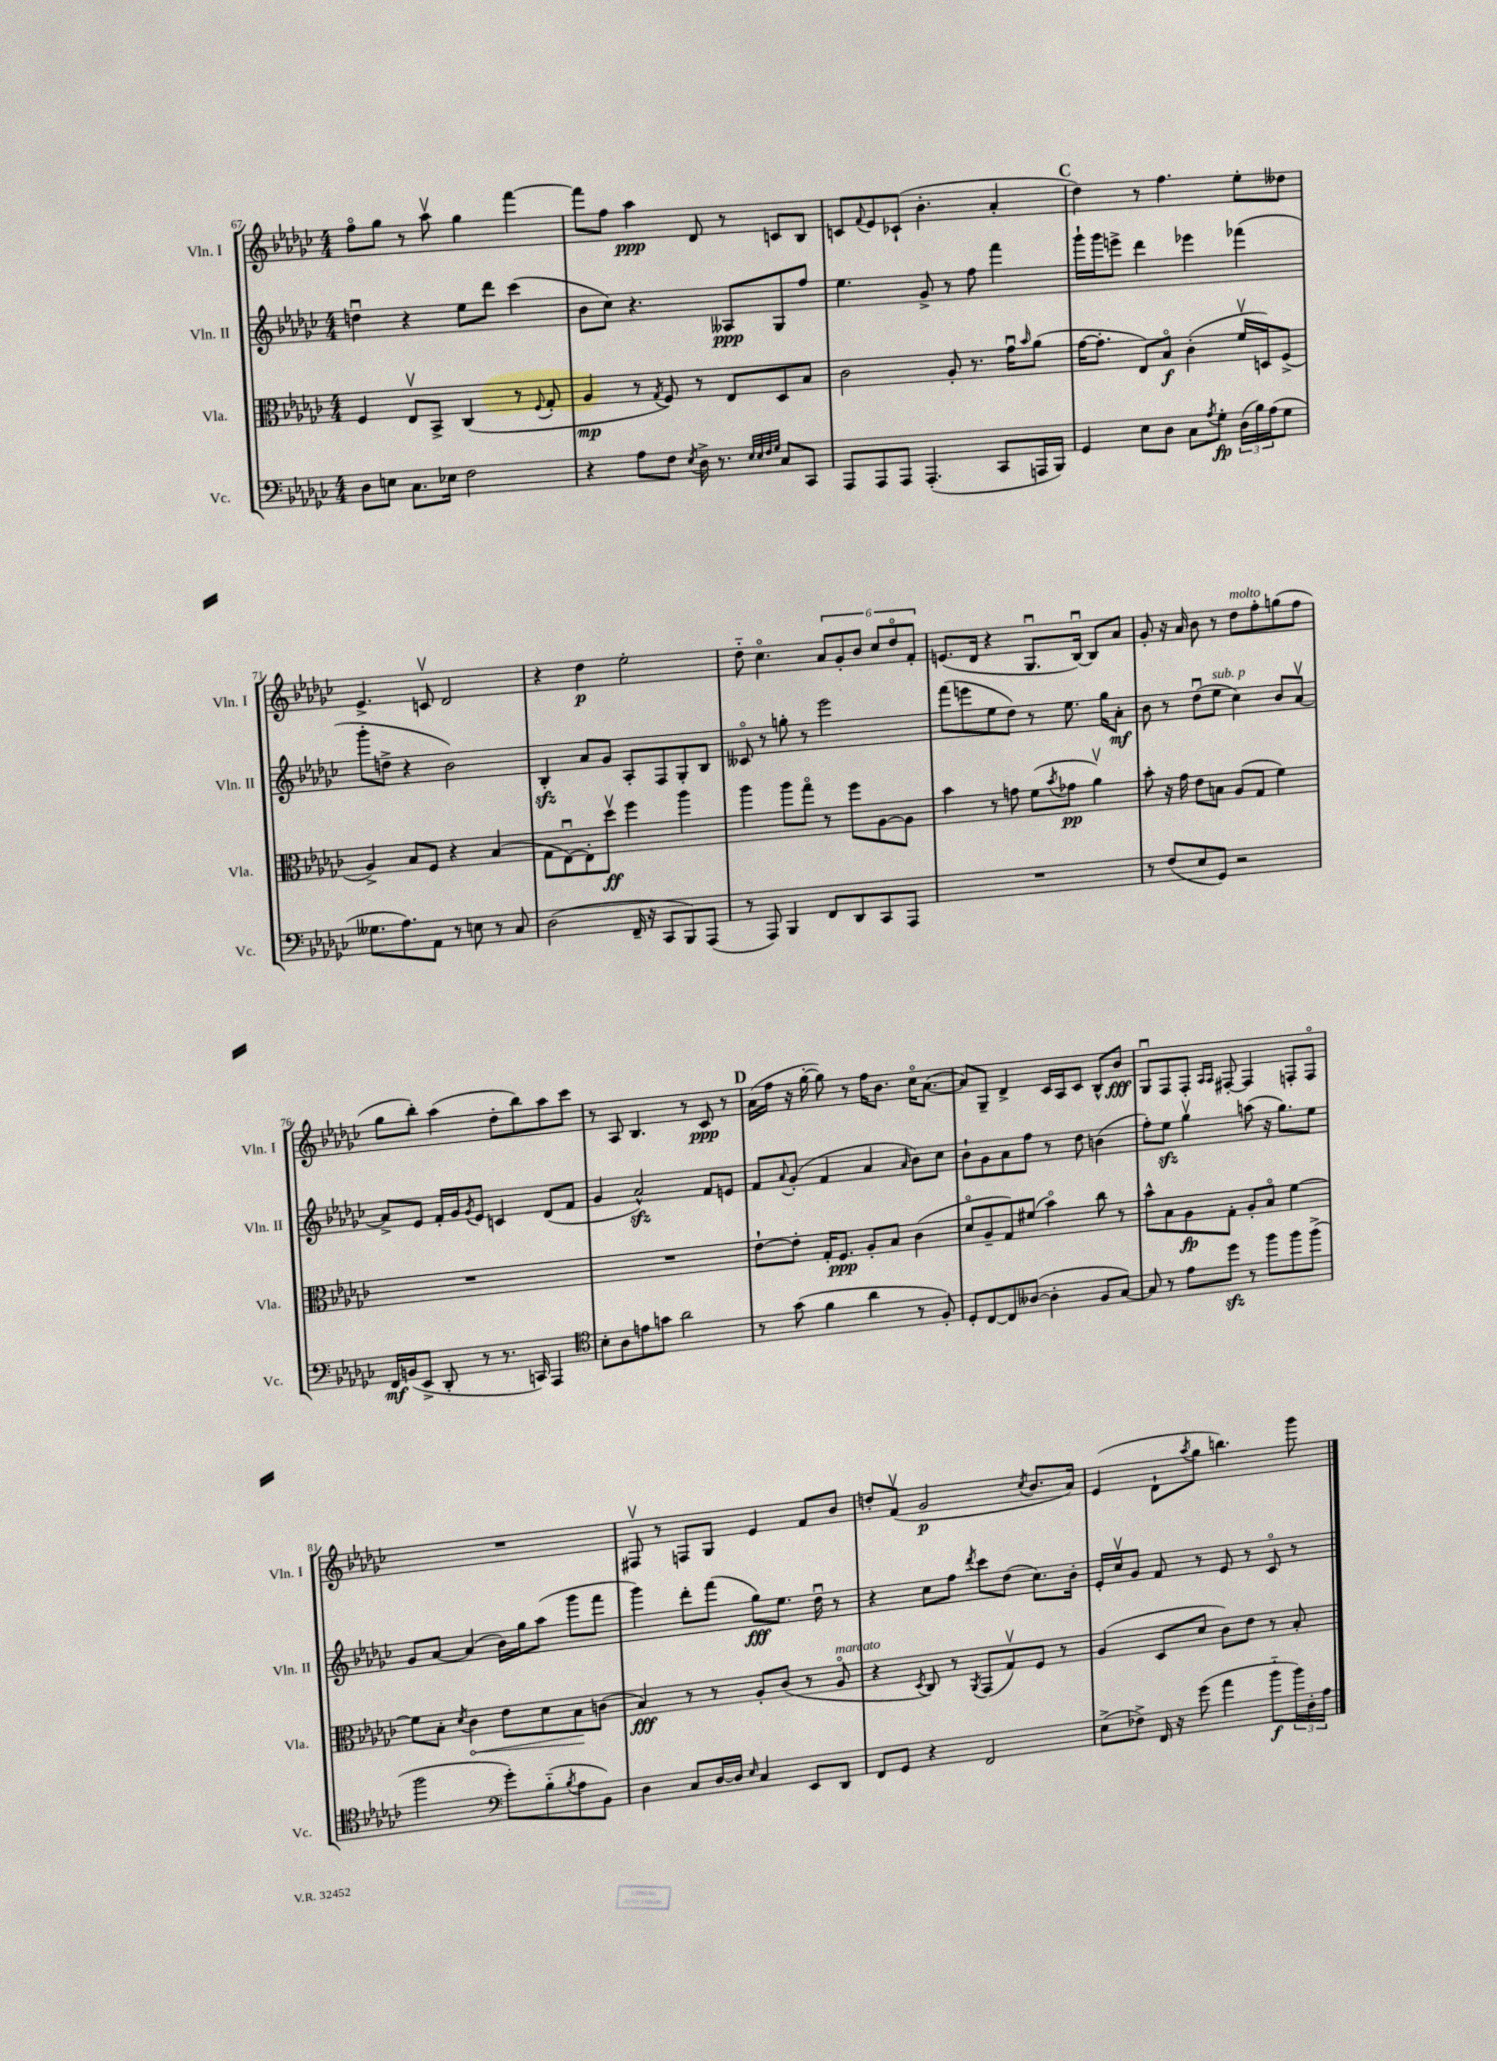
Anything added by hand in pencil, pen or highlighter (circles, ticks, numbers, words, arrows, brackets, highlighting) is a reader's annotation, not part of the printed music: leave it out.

**kern	**dynam	**kern	**dynam	**kern	**dynam	**kern	**dynam
*part4	*part4	*part3	*part3	*part2	*part2	*part1	*part1
*staff4	*staff4	*staff3	*staff3	*staff2	*staff2	*staff1	*staff1
*I"Vc.	*	*I"Vla.	*	*I"Vln. II	*	*I"Vln. I	*
*I'Vc.	*	*I'Vla.	*	*I'Vln. II	*	*I'Vln. I	*
*clefF4	*	*clefC3	*	*clefG2	*	*clefG2	*
*k[b-e-a-d-g-c-]	*	*k[b-e-a-d-g-c-]	*	*k[b-e-a-d-g-c-]	*	*k[b-e-a-d-g-c-]	*
*M4/4	*	*M4/4	*	*M4/4	*	*M4/4	*
=67	=67	=67	=67	=67	=67	=67	=67
8D-\L	.	4F/	.	4ddnu\	.	8ff\L	.
8En\J	.	.	.	.	.	8gg-\J	.
8.C-\L	.	8E-v/L	.	4r	.	8r	.
.	.	8BB-^/J	.	.	.	8aa-v\	.
16E-X\Jk	.	.	.	.	.	.	.
2F\	.	(4C-/	.	8ee-\L	.	4gg-\	.
.	.	.	.	8ddd-\J	.	.	.
.	.	8r	.	(4ccc-\	.	[4fff\	.
.	.	8qqF/	.	.	.	.	.
.	.	8G-'/	.	.	.	.	.
=68	=68	=68	=68	=68	=68	=68	=68
4r	.	4A-/	mp	8b-\L	.	8fff\L]	.
.	.	.	.	8cc-\J)	.	8ff\J	.
8A-\L	.	8r	.	4.r	.	4aa-\	ppp
.	.	8qG-/	.	.	.	.	.
8F\J	.	8F/)	.	.	.	.	.
8qE-/	.	.	.	.	.	.	.
16D-^\	.	8r	.	.	.	8d-/	.
8.r	.	.	.	.	.	.	.
.	.	8E-/L	.	8A--X/L	ppp	8r	.
32qqE-/LLL	.	.	.	.	.	.	.
32qqE-/	.	.	.	.	.	.	.
32qqF/	.	.	.	.	.	.	.
32qqG-/JJJ	.	.	.	.	.	.	.
8C-/L	.	8D-/	.	8G-/	.	8cn/L	.
8CC-/J	.	8B-/J	.	8ff/J	.	8B-/J	.
=69	=69	=69	=69	=69	=69	=69	=69
8AAA-/L	.	2c-\	.	4.ee-\	.	8cn/L	.
.	.	.	.	.	.	8qqf/	.
8AAA-/	.	.	.	.	.	8e-/	.
8AAA-/J	.	.	.	.	.	(8c-X`/J	.
(4.AAA-'/	.	.	.	8g-^/	.	4.b-'\	.
.	.	8A-'/	.	8r	.	.	.
.	.	8.r	.	8ff\	.	.	.
8CC-/L	.	.	.	4fff\	.	4a-'/	.
.	.	16g-u\KL	.	.	.	.	.
.	.	16qqb-/	.	.	.	.	.
16AAAn/L	.	(8a-\J	.	.	.	.	.
16BBB-/JJ)	.	.	.	.	.	.	.
!!LO:REH:place=s1:t=C
=70	=70	=70	=70	=70	=70	=70	=70
4GG-/	.	[16g-\KL	.	16ggg-`\LL	.	4dd-\)	.
.	.	8.g-'\J]	.	16ggg-\J	.	.	.
.	.	.	.	8eeen^\J	.	.	.
8E-\L	.	8E-/L)	.	4ddd-\	.	8r	.
8D-\J	.	8B-/J	f	.	.	4.ff\	.
8C-\L	.	(4c-'\	.	4eee-X\	.	.	.
8qA-/	.	.	.	.	.	.	.
8G-'\J	fp	.	.	.	.	.	.
(24D-\LL	.	16fv/LL	.	(4fff-X\	.	8ee-'\L	.
24B-\)	.	.	.	.	.	.	.
.	.	16Dn/J)	.	.	.	.	.
(24A-\J	.	.	.	.	.	.	.
8G-\J	.	(8F^/J	.	.	.	8dd--X\J	.
!!LO:LB:g=z
=71	=71	=71	=71	=71	=71	=71	=71
8.G--X\L	.	4A-^/)	.	8ggg-'\L	.	4.e-^/	.
.	.	.	.	8ddn^\J	.	.	.
8.A-\)	.	.	.	.	.	.	.
.	.	8B-/L	.	4r	.	.	.
8AA-\J	.	8F/J	.	.	.	8cnv/	.
8r	.	4r	.	2b-\)	.	2d-/	.
8En\	.	.	.	.	.	.	.
8r	.	(4B-/	.	.	.	.	.
8C-/	.	.	.	.	.	.	.
=72	=72	=72	=72	=72	=72	=72	=72
(2D-\	.	8G-\L	.	4B-zz'/	.	4r	.
.	.	[8E-u\)	.	.	.	.	.
.	.	8E-'\]	.	8a-/L	.	4dd-\	p
.	.	8dd-v\J	ff	8g-/J	.	.	.
16FF~/	.	4ff\	.	8A-'/L	.	2ee-'\	.
16r	.	.	.	.	.	.	.
8CC-/L	.	.	.	8F/	.	.	.
8BBB-/)	.	4aa-\	.	8G-'/	.	.	.
(8AAA-/J	.	.	.	8B-/J	.	.	.
=73	=73	=73	=73	=73	=73	=73	=73
8r	.	4aa-\	.	8c--X/	.	8dd-\	.
8AAA-/)	.	.	.	8r	.	4.cc-\	.
4BBB-/	.	8aa-\L	.	8ggn'\	.	.	.
.	.	8gg-\J	.	8r	.	.	.
8FF/L	.	8r	.	2eee-\	.	12a-/L	.
.	.	.	.	.	.	12g-'/	.
8DD-/	.	8ff\L	.	.	.	.	.
.	.	.	.	.	.	12b-/J	.
8CC-/	.	[8A-\	.	.	.	12cc-/L	.
.	.	.	.	.	.	12dd-/	.
8AAA-/J	.	8A-\J]	.	.	.	.	.
.	.	.	.	.	.	12f'/J	.
=74	=74	=74	=74	=74	=74	=74	=74
1r	.	4b-\	.	(8fff\L	.	(8.en/L	.
.	.	.	.	8eeen\	.	.	.
.	.	.	.	.	.	16d-/Jk	.
.	.	8r	.	8ee-\	.	4r	.
.	.	8gn\	.	8dd-\J)	.	.	.
.	.	(8f\L	.	8r	.	8.G-u/L	.
.	.	8qb-/	.	.	.	.	.
.	.	8g-X\J	pp	8.ee-\	.	.	.
.	.	.	.	.	.	[16B-u/Jk)	.
.	.	4a-v\)	.	.	.	8B-/L]	.
.	.	.	.	16gg-\KL	.	.	.
.	.	.	.	8a-'\J	mf	8a-/J	.
=75	=75	=75	=75	=75	=75	=75	=75
8r	.	8b-'\	.	8b-\	.	8g-'/	.
(8F/L	.	16r	.	8r	.	16r	.
.	.	16g-\	.	.	.	16a-/	.
8E-/	.	8e-\L	.	(8dd-u\L	.	8b-\	.
!	!	!	!	!LO:TX:a:i:t=sub. p	!	!	!
8GG-/J)	.	8Bn\J	.	8ee-\J	.	8r	.
!	!	!	!	!	!	!LO:TX:a:i:t=molto	!
2r	.	(8A-/L	.	4cc-\)	.	8dd-\L	.
.	.	8G-/J	.	.	.	8ff'\	.
.	.	4f\)	.	8b-/L	.	(8ggn\	.
.	.	.	.	[8a-v/J	.	8ff\J	.
!!LO:LB:g=z
=76	=76	=76	=76	=76	=76	=76	=76
16FF/LL	mf	1r	.	8a-^/L]	.	8gg-\L	.
(16BBn/J	.	.	.	.	.	.	.
8EE-^/J	.	.	.	8e-/J	.	8bb-'\J)	.
8DD-'/	.	.	.	16f'/LL	.	(4aa-\	.
.	.	.	.	16g-/J	.	.	.
.	.	.	.	8qg-/	.	.	.
8r	.	.	.	8e-/J	.	.	.
8.r	.	.	.	4cn/	.	8dd-'\L	.
.	.	.	.	.	.	8bb-\)	.
16CCn/)	.	.	.	.	.	.	.
4AAA-/	.	.	.	(8d-/L	.	8aa-\	.
.	.	.	.	8f/J	.	8ccc-\J	.
=77	=77	=77	=77	=77	=77	=77	=77
*clefC4	*	*	*	*	*	*	*
8B-'\L	.	1r	.	4g-/	.	8r	.
8A-\	.	.	.	.	.	8A-/	.
8en\	.	.	.	2a-zz^^/)	.	4.B-/	.
8gn\J	.	.	.	.	.	.	.
2a-\	.	.	.	.	.	.	.
.	.	.	.	.	.	8r	.
.	.	.	.	8f/L	.	8c-/	ppp
.	.	.	.	8en/J	.	8r	.
!!LO:REH:place=s1:t=D
=78	=78	=78	=78	=78	=78	=78	=78
8r	.	[8e-`\L	.	8f/L	.	(16a-\LL	.
.	.	.	.	.	.	16ff\JJ	.
.	.	.	.	8qqa-/	.	.	.
(8g-\	.	8e-'\J]	.	(8g-'/J	.	16r	.
.	.	.	.	.	.	[16gg-'\	.
4f\	.	16G-'/KL	.	4f/	.	8gg-\])	.
.	.	8.F/J	ppp	.	.	.	.
.	.	.	.	.	.	8r	.
4a-\	.	8A-'/L	.	4a-/	.	16ff\KL	.
.	.	.	.	.	.	8.b-\J	.
.	.	8B-/J	.	.	.	.	.
.	.	.	.	16qqa-/	.	.	.
8r	.	(4c-\	.	8b-\L)	.	16cc-\KL	.
.	.	.	.	.	.	([8.a-\J	.
8F'/)	.	.	.	8cc-\J	.	.	.
=79	=79	=79	=79	=79	=79	=79	=79
8D-'/L	.	8d-/L	.	8b-`\L	.	8a-/L])	.
[8C-/	.	8A-~/	.	8g-\	.	8G-~/J	.
8C-/]	.	8G-/)	.	8a-\	.	4d-^/	.
([8A--X/J	.	(8f#X/J	.	8ff\J	.	.	.
4A--'\]	.	4b-\)	.	8r	.	16c-/LL	.
.	.	.	.	.	.	16A-/J	.
.	.	.	.	8dd-\	.	8c-/J	.
8F/L	.	8cc-\	.	(4bn\	.	8B-^^/L	.
[8G-/J)	.	8r	.	.	.	8b-/J	fff
=80	=80	=80	=80	=80	=80	=80	=80
8G-/]	.	8b-^^\L	.	8ff'\L)	.	8G-u/L	.
8r	.	8B-\	.	8ee-zz\J	.	8F/	.
8e-\L	.	8A-\	fp	4gg-v\	.	8F'/J	.
.	.	.	.	.	.	16qqA-/LL	.
.	.	.	.	.	.	16qqA-/JJ	.
8dd-zz\J	.	8G-'\J	.	.	.	[8F#X'/	.
8r	.	8A-'/L	.	(8aan\	.	4F#/]	.
8ff\L	.	8B-/J	.	16r	.	.	.
.	.	.	.	8.gg-\L)	.	.	.
8ff\	.	[4f\	.	.	.	8Fn'/L	.
(8ff^\J	.	.	.	8ee-\J	.	8F/J	.
!!LO:LB:g=z
=81	=81	=81	=81	=81	=81	=81	=81
2ff\	.	8f\L]	.	8g-/L	.	1r	.
.	.	8B-'\J	.	[8a-/J	.	.	.
.	.	8qd-/	.	.	.	.	.
!	!	!	!LO:HP:b	!	!	!	!
.	.	4c-\	<	(4a-/]	.	.	.
*clefF4	*	*	*	*	*	*	*
8g-'\L)	.	8e-\L	.	16b-\LL)	.	.	.
.	.	.	.	16gg-\J	.	.	.
(8B-\	.	8d-\	.	(8aa-\J	.	.	.
8qB-/	.	.	.	.	.	.	.
8A-\	.	8B-\	.	8ggg-\L	.	.	.
8BB-\J)	.	(8cn\J	[	8fff\J	.	.	.
=82	=82	=82	=82	=82	=82	=82	=82
4D-\	.	4B-/)	fff	4ggg-\)	.	8F#Xv/	.
.	.	.	.	.	.	8r	.
8C-/L	.	8r	.	8ddd-'\L	.	8Fn/L	.
[16D-/L	.	8r	.	(8fff\J	.	8G-/J	.
16D-/JJ]	.	.	.	.	.	.	.
16qqE-/	.	.	.	.	.	.	.
4C-/	.	8A-'/L	.	8gg-\L)	fff	4e-/	.
.	.	(8c-/J	.	8.ee-\J	.	.	.
8EE-/L	.	8r	.	.	.	8f/L	.
.	.	.	.	16dd-u\	.	.	.
!	!	!LO:TX:a:i:t=marcato	!	!	!	!	!
8DD-/J	.	8A-/	.	8r	.	8b-/J	.
=83	=83	=83	=83	=83	=83	=83	=83
8FF/L	.	4r	.	4r	.	8ddn'/L	.
8GG-/J	.	.	.	.	.	(8fv/J	.
.	.	8qD-/	.	.	.	.	.
4r	.	8C-/)	.	8cc-\L	.	2g-/	p
.	.	8r	.	8ff\J	.	.	.
.	.	8qAA-/	.	8qddd-/	.	.	.
2FF/	.	(8GG-/L	.	8ccc-\L	.	.	.
.	.	8G-v/)	.	(8dd-\J	.	.	.
.	.	.	.	.	.	8qcc-/	.
.	.	8F/J	.	8.cc-\L)	.	8.b-/L	.
.	.	8r	.	.	.	.	.
.	.	.	.	16b-'\Jk	.	16a-/Jk)	.
=84	=84	=84	=84	=84	=84	=84	=84
(8E-^\L	.	(4A-/	.	16e-'/LL	.	(4e-/	.
.	.	.	.	16cc-v/J	.	.	.
8F-X^\J)	.	.	.	8g-/J	.	.	.
16FF/	.	8D-/L	.	8f/	.	8d-`\L	.
16r	.	.	.	.	.	.	.
.	.	.	.	.	.	8qaa-/	.
(8g-\	.	8d-/J	.	8r	.	8gg-\J	.
4a-\	.	8c-\L)	.	8e-/	.	4.bbn\)	.
.	.	8e-\J	.	8r	.	.	.
8b-\L	f	8r	.	8c-/	.	.	.
24b-\L)	.	8B-'/	.	8r	.	8ggg-\	.
24D-'\	.	.	.	.	.	.	.
24A-\JJ	.	.	.	.	.	.	.
==	==	==	==	==	==	==	==
*-	*-	*-	*-	*-	*-	*-	*-
